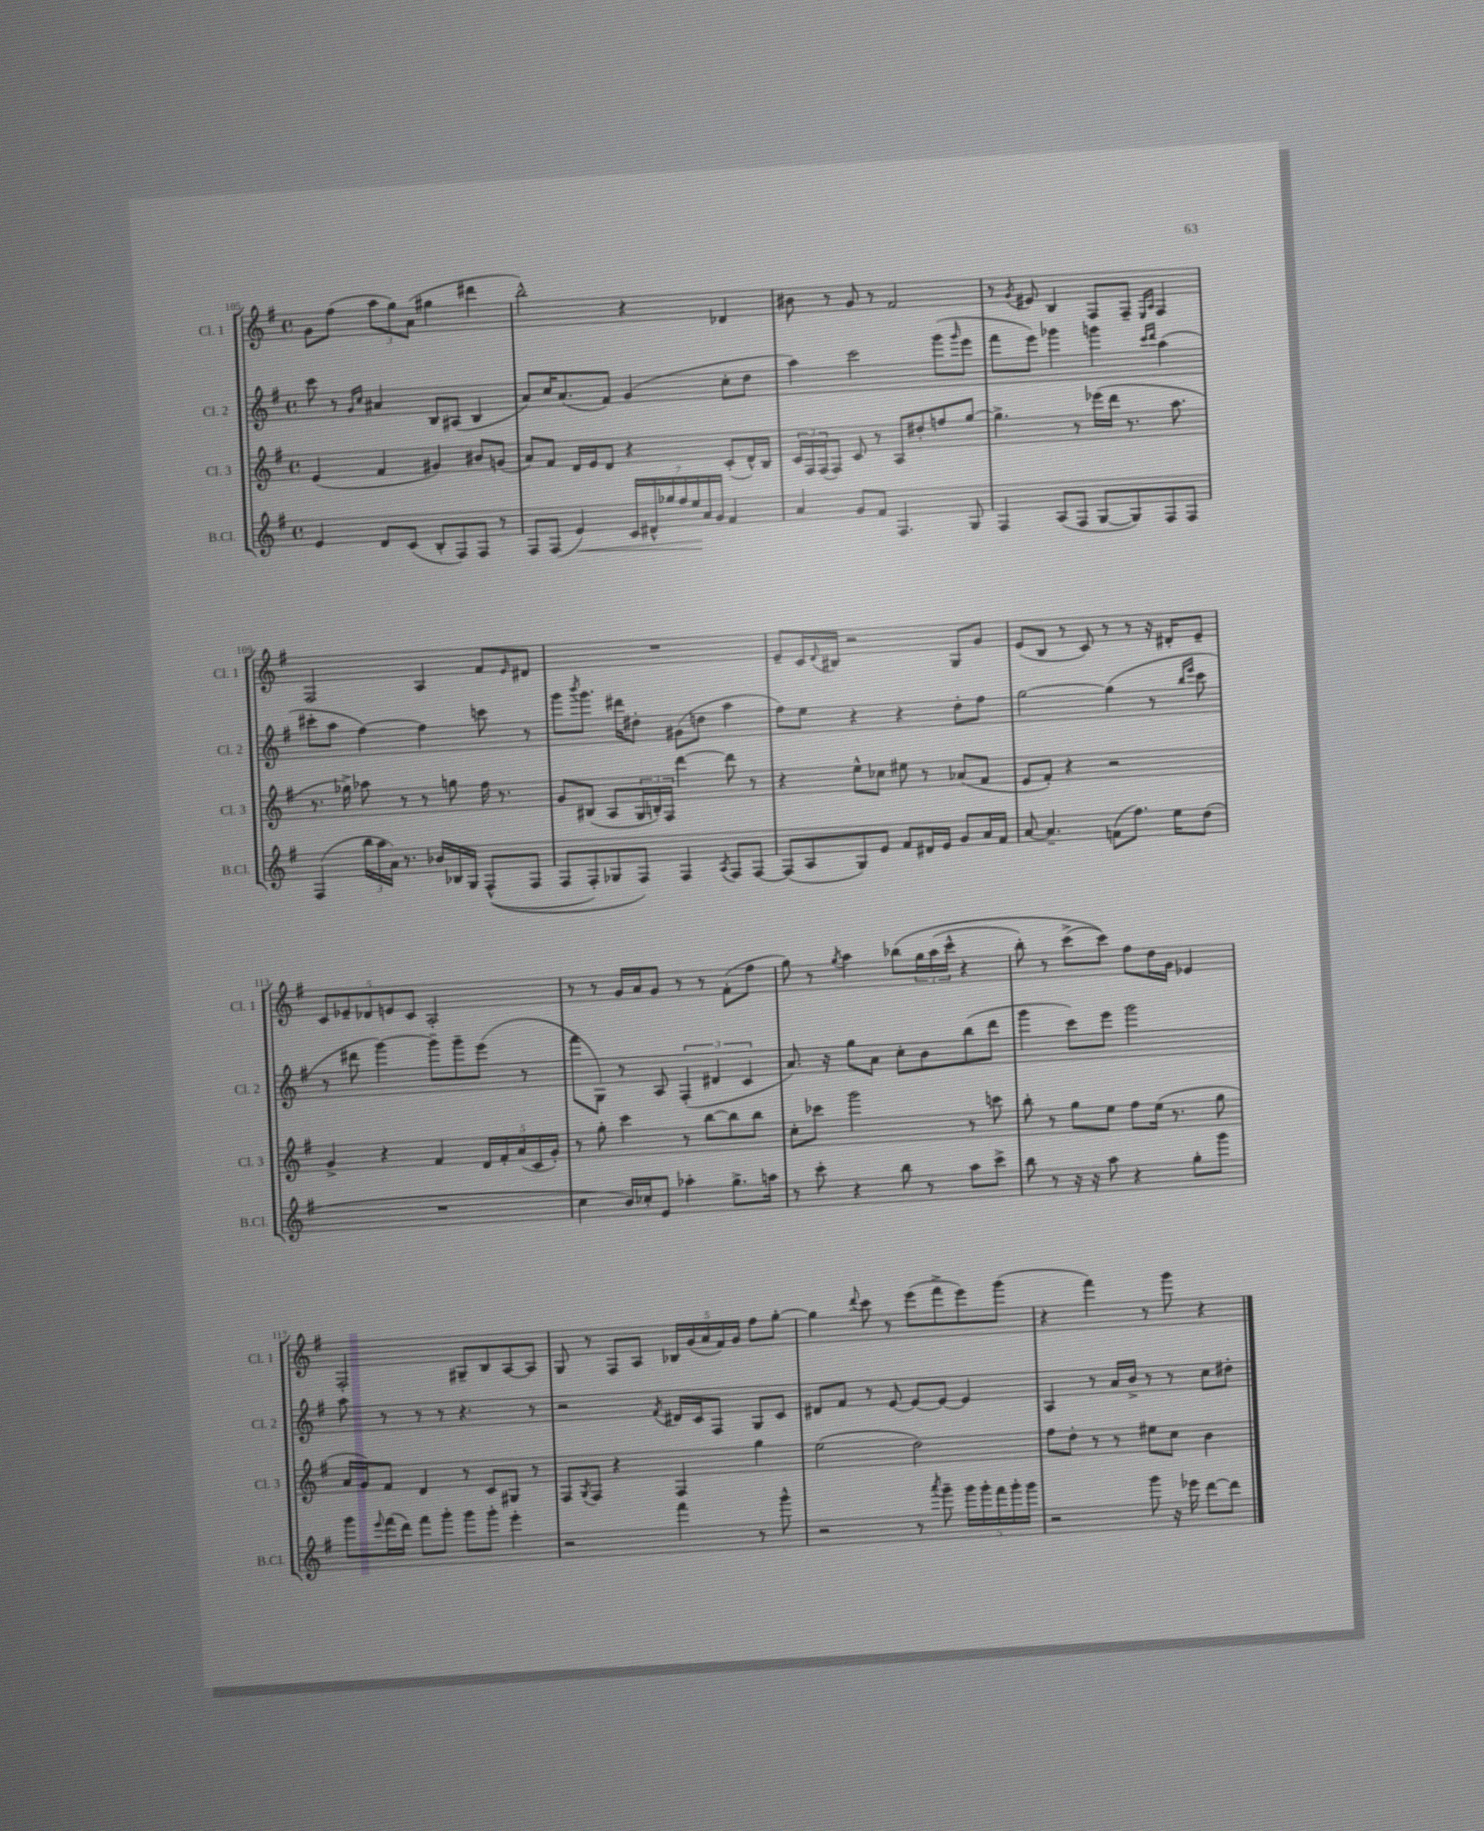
<<
\new StaffGroup <<
\new Staff = "s0" \with { instrumentName = "Cl. 1" shortInstrumentName = "Cl. 1" } {
    \clef treble \key g \major \defaultTimeSignature \time 4/4
    g'8 fis''8( \tuplet 3/2 { a''8 g''8) a'8( } gis''4 dis'''4 |
    b''2-^) r4 des'4 |
    bis'8 r8 g'8 r8 fis'2 |
    r8 \acciaccatura { g'8 } eis'8 b4 fis8 fis8-- \grace { e16 a16 } fis4 |
    fis2 a4 fis'8 \grace { e'16 } dis'8 |
    R1 |
    e'8-- c'16 \appoggiatura { d'8 } bis16 r2 g8 g'8 |
    e'8( b8 r8 c'8) r8 r8 r16 dis'16-. e'8-- |
    \tuplet 5/4 { c'8 ees'8-- des'8 e'8 c'8 } a2-. |
    r8 r8 g'16 a'16 g'8 r8 r8 fis'8-.( fis''8 |
    g''8) r8 \acciaccatura { g''8 } a''4 bes''8\( \tuplet 3/2 { g''16 a''16( c'''16-^ } r4 |
    b''8-.) r8 c'''8->( c'''8)\) fis''8 d''16 g'16 ees'4 |
    fis2-. gis8-- b8 a8~ a8 |
    g8 r8 fis8 a8 \tuplet 5/4 { bes16 g'16( a'16 fis'16) g'16 } fis''8 g''8~-. |
    g''4 \appoggiatura { d'''8 } c'''8 r8 e'''8( fis'''8-> e'''8) g'''8( |
    r4 fis'''4) r8 g'''8 r4 \bar "|." |
}
\new Staff = "s1" \with { instrumentName = "Cl. 2" shortInstrumentName = "Cl. 2" } {
    \clef treble \key g \major \defaultTimeSignature \time 4/4
    c'''8 r8 \grace { g'16 c''16 } ais'4 b8 ais8( b4 |
    a'8) c''16 a'8.( fis'8) g'4( c''8-. d''8 |
    a''4) c'''2 g'''8( \grace { g'''16 } e'''8 |
    fis'''8 e'''8) ges'''4 g'''4 \grace { c'''16 d'''16 } a''4( |
    cis'''8-. a''8 fis''4~) fis''4 c'''8 r8 |
    g'''8 \acciaccatura { b'''8 } g'''8. dis'''16 dis''8-. gis'8( d''8 a''4 |
    fis''8) e''8 r4 r4 d''8-. fis''8 |
    g''2~ g''4( r8 \grace { b''16 e'''16 } c'''8 |
    r8 dis'''8 g'''4~) g'''8-- g'''8-- e'''8( r8 |
    fis'''8 g8) r8 a8 \tuplet 3/2 { fis4-.( dis'4 c'4 } |
    a'8.) r16 g''8 a'8 c''8-. b'8 b''8( d'''8 |
    g'''4 c'''8) e'''8 g'''2 |
    a''8 r8 r8 r8 r4. r8 |
    r2 \acciaccatura { fis'8 } dis'16 c'16 fis8 g8 c'8 |
    dis'8 fis'8 r8 e'8~ e'8~ e'8~ e'4 |
    a4 r8 a'16 b'16-> r8 r8 c''8 dis''8-. \bar "|." |
}
\new Staff = "s2" \with { instrumentName = "Cl. 3" shortInstrumentName = "Cl. 3" } {
    \clef treble \key g \major \defaultTimeSignature \time 4/4
    e'4( fis'4 gis'4) bis'8 g'8( |
    a'8) fis'8 d'16 e'16 d'8 r4 c'8-.( d'16-^) b16 |
    \tuplet 3/2 { c'16 fis16 fis16( } fis8) c'8 r8 a8 dis''8-. f''8 g''8~ |
    g''4.-> r8 ees'''16( d'''16 r8. a''8. |
    r8. ges''16->) aes''8 r8 r8 g''8 fis''16 r8. |
    g'8 bis8( a8 \tuplet 3/2 { g16 b16-.) fis16 } d'''4~ d'''8 r8 |
    r4 e''8-^ ces''8 eis''8 r8 aes'8( fis'8 |
    e'8 fis'8-.) r4 r2 |
    g'4-> r4 fis'4 \tuplet 5/4 { d'16 fis'16-. a'16( c'16 g'16-.) } |
    r8 g''8-. c'''4 r8 b''8~ b''8 b''8 |
    c''8-. ces'''8 g'''2 r8 c'''8 |
    b''8-. r8 g''8 e''8 fis''8 e''16( r8. g''8 |
    a'16 g'16) fis'8 d'4 r8 c'8 gis8 r8 |
    fis8 \acciaccatura { g8 } fis8 r4 fis4 g''4 |
    e''2( d''2) |
    fis''8 d''8-. r8 r8 eis''8 c''8 b'4 \bar "|." |
}
\new Staff = "s3" \with { instrumentName = "B.Cl." shortInstrumentName = "B.Cl." } {
    \clef treble \key g \major \defaultTimeSignature \time 4/4
    e'4 d'8 c'8( b8-. fis8) fis8 r8 |
    fis8 fis8( e'4\<) \tuplet 7/4 { c'16 dis'16-^ ges''16 fis''16 e''16\! a'16 g'16 } fis'4 |
    a'4 g'8 fis'8 fis4. g8 |
    fis4 a8( fis8 g8~ g8) fis8 fis8 |
    fis4( \tuplet 3/2 { b''16 a''16 a'16) } r8. bes'16 bes16 g16 fis8-^(\( fis8 |
    fis8 fis8-.) ges8 fis8\) fis4 \acciaccatura { a8 } fis8 fis8~ |
    fis8( a8 g8) e'8 fis'8 dis'16 e'16 g'8 a'16 fis'16 |
    a'8~ a'4.-- f'8( fis''8.) e''16 d''8( |
    R1 |
    c''4 b'16) ces''16-. e'8 aes''4-. g''8.-> a''16 |
    r8 c'''8-. r4 b''8 r8 a''8 c'''8-> |
    b''8 r8 r16 r16 a''8 r4 g''8-. g'''8 |
    g'''8 \appoggiatura { e'''8 } fis'''16( d'''16) fis'''8 g'''8-. g'''8 g'''8-. e'''4-. |
    r2 fis'''4 r8 g'''8-^ |
    r2 r8 \acciaccatura { a'''8 } g'''8-- \tuplet 5/4 { g'''16 g'''16-. fis'''16 g'''16-. g'''16 } |
    r2 g'''8 r16 ees'''16 d'''8~ d'''8 \bar "|." |
}
>>
>>
\layout { \context { \Score currentBarNumber = #105 } }
